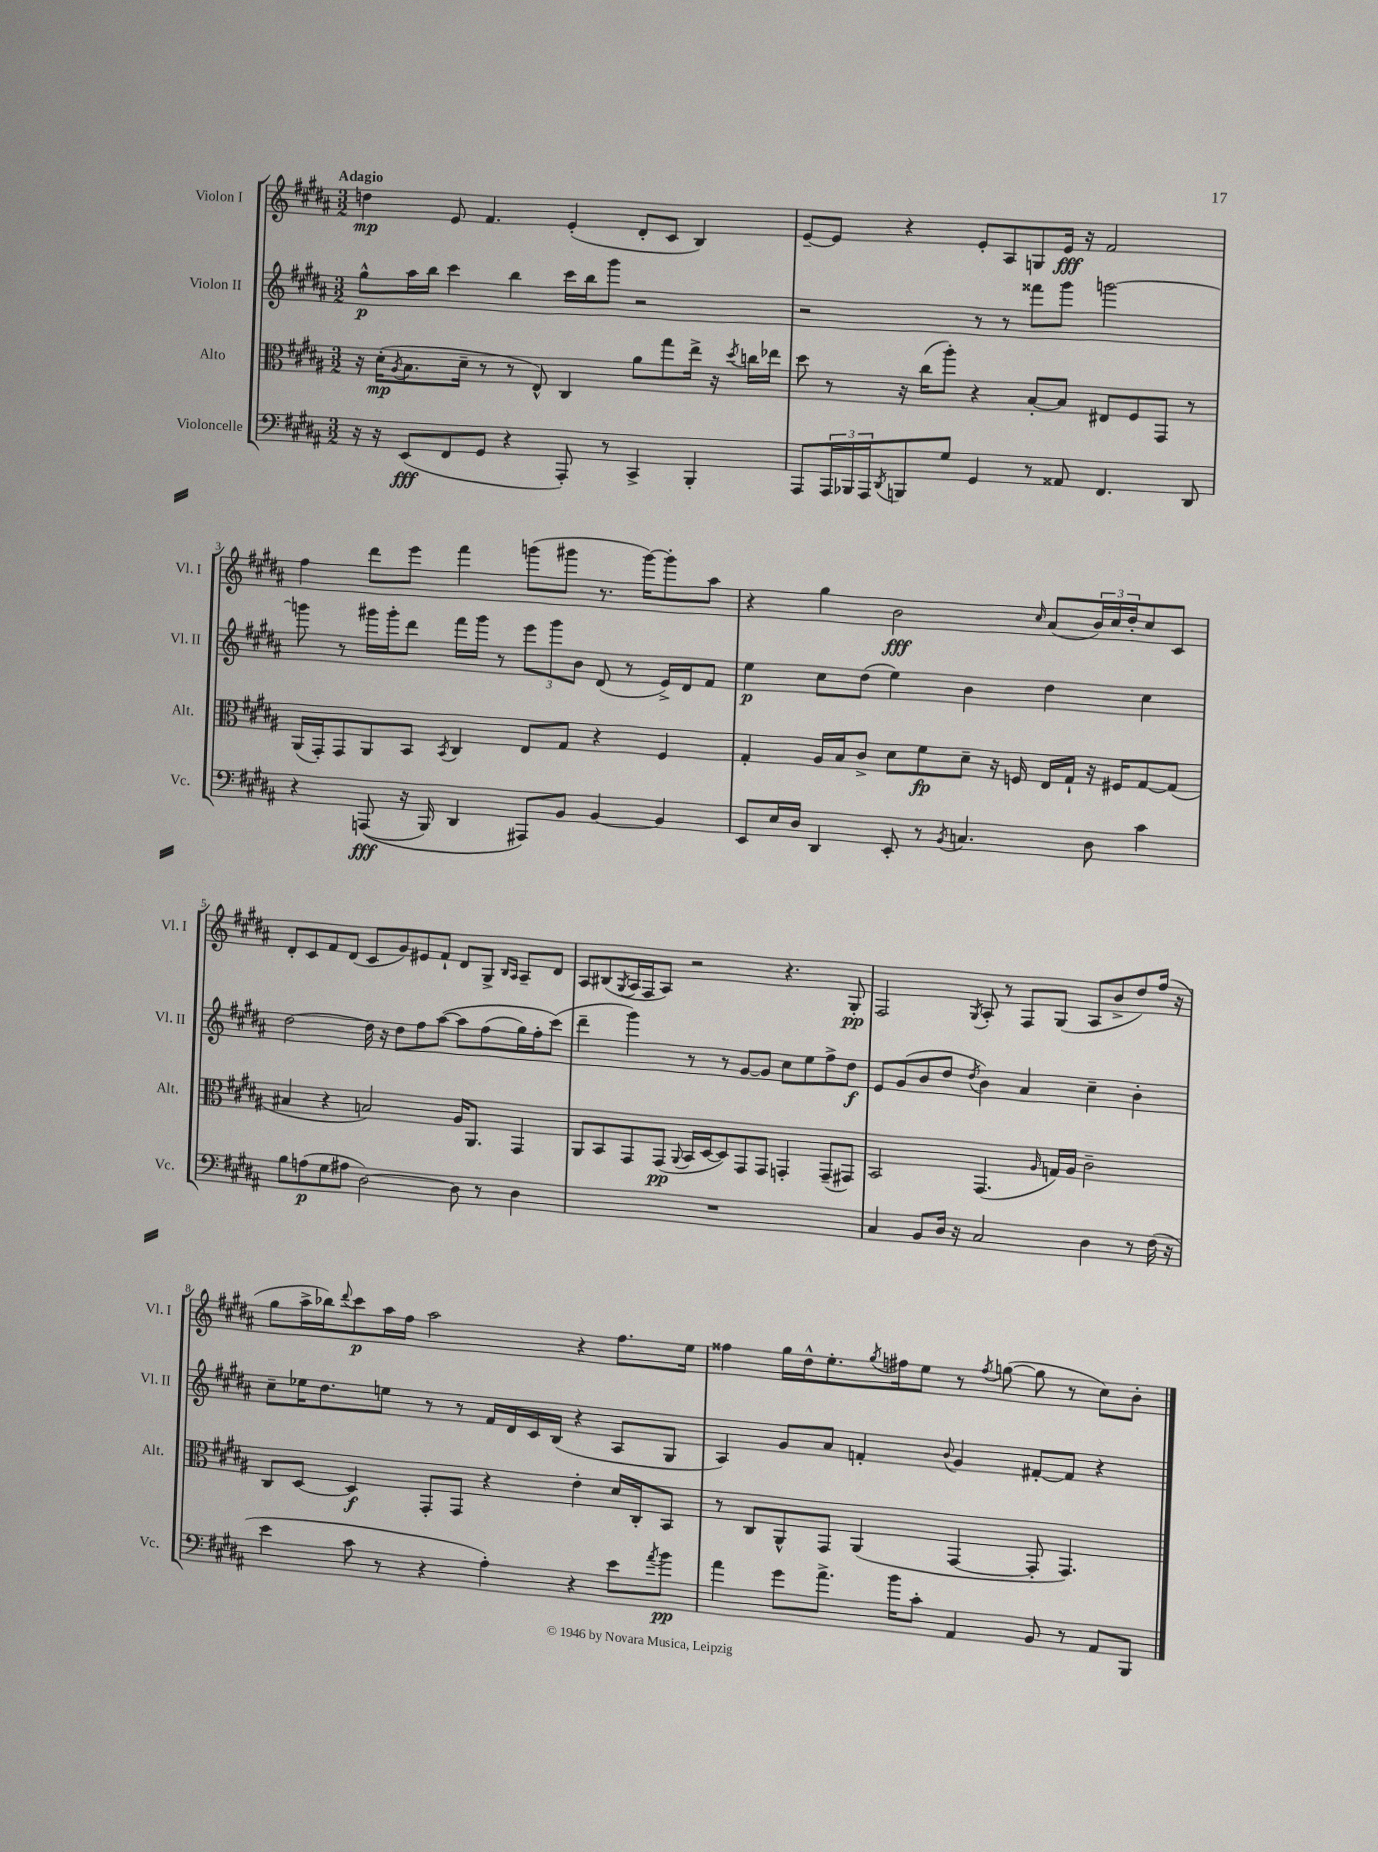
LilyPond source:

<<
\new StaffGroup <<
\new Staff = "s0" \with { instrumentName = "Violon I" shortInstrumentName = "Vl. I" } {
    \clef treble \key b \major \numericTimeSignature \time 3/2 \tempo "Adagio"
    d''4\mp e'8 fis'4. e'4-.( dis'8-. cis'8 b4) |
    e'8~-- e'8 r4 e'8-. ais8 g8 e'16\fff r16 fis'2 |
    fis''4 dis'''8 e'''8 fis'''4 g'''8( gis'''8 r8. gis'''16~) gis'''8-. ais''8 |
    r4 gis''4 b'2\fff \grace { cis''16 } ais'8( \tuplet 3/2 { b'16) cis''16 dis''16-. } cis''8 cis'8 |
    dis'8-. cis'8 fis'8 dis'8( cis'8 gis'8) eis'8 fis'8-! dis'8 gis8-> \grace { b16 ais16 } ais8-- dis'8 |
    ais8 bis8( \acciaccatura { gis8 } ais16 fis16 ais8) r2 r4. gis8-.\pp |
    fis2 \acciaccatura { gis8 } ais8-. r8 fis8 gis8( ais8 b'8-> dis''8) fis''16( r16 |
    gis''8 ais''16-> bes''16) \appoggiatura { dis'''8 } cis'''8\p ais''16 fis''16 ais''2 r4 fis''8. e''16 |
    fisis''4 gis''16 dis''16-^ e''8.-. \acciaccatura { gis''8 } fis''16 e''8 r8 \acciaccatura { fis''8 } g''8~( g''8 r8 cis''8) b'8-. \bar "|." |
}
\new Staff = "s1" \with { instrumentName = "Violon II" shortInstrumentName = "Vl. II" } {
    \clef treble \key b \major \numericTimeSignature \time 3/2
    gis''8-^\p ais''16 b''16 cis'''4 b''4 cis'''16 b''16 gis'''8 r2 |
    r2 r8 r8 fisis'''8 gis'''8 g'''2~ |
    g'''8 r8 gis'''16 gis'''16-. dis'''8 fis'''16 gis'''16 r8 \tuplet 3/2 { e'''8 gis'''8 b'8 } dis'8( r8 e'16->) dis'16 fis'8 |
    e''4\p cis''8 dis''8( e''4) b'4 dis''4 cis''4 |
    dis''2~ dis''16 r16 dis''8 fis''8 ais''8~\( ais''8 fis''8( gis''16) fis''16-. cis'''8(\) |
    dis'''4-- gis'''4) r8 r8 gis'8~ gis'8 cis''8 e''8 fis''8-> dis''8\f |
    e'8 gis'8( b'8 dis''8 \acciaccatura { dis''8 } b'4) ais'4 cis''4-- b'4-. |
    cis''8-- ees''16 dis''8. e''8 r8 r8 fis'16 dis'16 cis'16 b16( r4 ais8 gis8 |
    ais4) gis'8 ais'8 f'4-. \appoggiatura { b'8 } gis'4 fis'8~-. fis'8 r4 \bar "|." |
}
\new Staff = "s2" \with { instrumentName = "Alto" shortInstrumentName = "Alt." } {
    \clef alto \key b \major \numericTimeSignature \time 3/2
    r16 dis'16-.\mp( \acciaccatura { ais8 } b8. dis'16-- r8 r8 e8-^) cis4 ais'8 gis''8 e''16-> r16 \acciaccatura { dis''8 } c''16 ees''16 |
    dis''8 r8 r16 cis''16( ais''8-.) r4 b8~-. b8 eis8 fis8 gis,8 r8 |
    ais,16( gis,16-.) gis,8 ais,8 b,8 \acciaccatura { b,8 } cis4 e8 gis8 r4 fis4 |
    gis4-. ais16 b16 cis'8-> dis'8 fis'8\fp dis'8-- r16 f16 e16 gis16-! r16 fis16 gis8~ gis8( |
    bis4 r4 b2) ais16 ais,8. gis,4 |
    ais,8 b,8 gis,8 gis,8\pp( \appoggiatura { ais,8 } b,16 dis16~ dis8) gis,8 gis,8 g,4-. g,8--( gis,8) |
    b,2 gis,4.( \grace { ais16 } g16) ais16 cis'2-- |
    cis8 dis8~ dis4\f gis,8-. gis,8 r4 e'4-. dis'16 cis16-. b,8 |
    r8 cis8 ais,8-^ gis,8 ais,4( gis,4~ gis,8-. gis,4.) \bar "|." |
}
\new Staff = "s3" \with { instrumentName = "Violoncelle" shortInstrumentName = "Vc." } {
    \clef bass \key b \major \numericTimeSignature \time 3/2
    r16 r16 e,8\fff( fis,8 gis,8 r4 ais,,8-.) r8 cis,4-> b,,4-. |
    ais,,8 \tuplet 3/2 { ais,,16 bes,,16 ais,,16 } \acciaccatura { dis,8 } b,,8 gis8 gis,4 r8 aisis,8 fis,4. dis,8 |
    r4 a,,8\fff(\( r16 b,,16) dis,4 ais,,8\) b,8 b,4~ b,4 |
    e,8 e16 dis16 dis,4 e,8-. r8 \acciaccatura { b,8 } c4. dis8 cis'4 |
    b8 a8\p( gis8 ais8 dis2~) dis8 r8 dis4 |
    R1. |
    cis4 b,8 dis16 r16 cis2 dis4 r8 fis16( r16 |
    e'4 cis'8 r8 r4 ais4-.) r4 e'8 \acciaccatura { ais'8 } b'8\pp |
    ais'4 gis'8 ais'8.-> b'16 cis'8-. ais,4 b,8 r8 ais,8 b,,8 \bar "|." |
}
>>
>>
